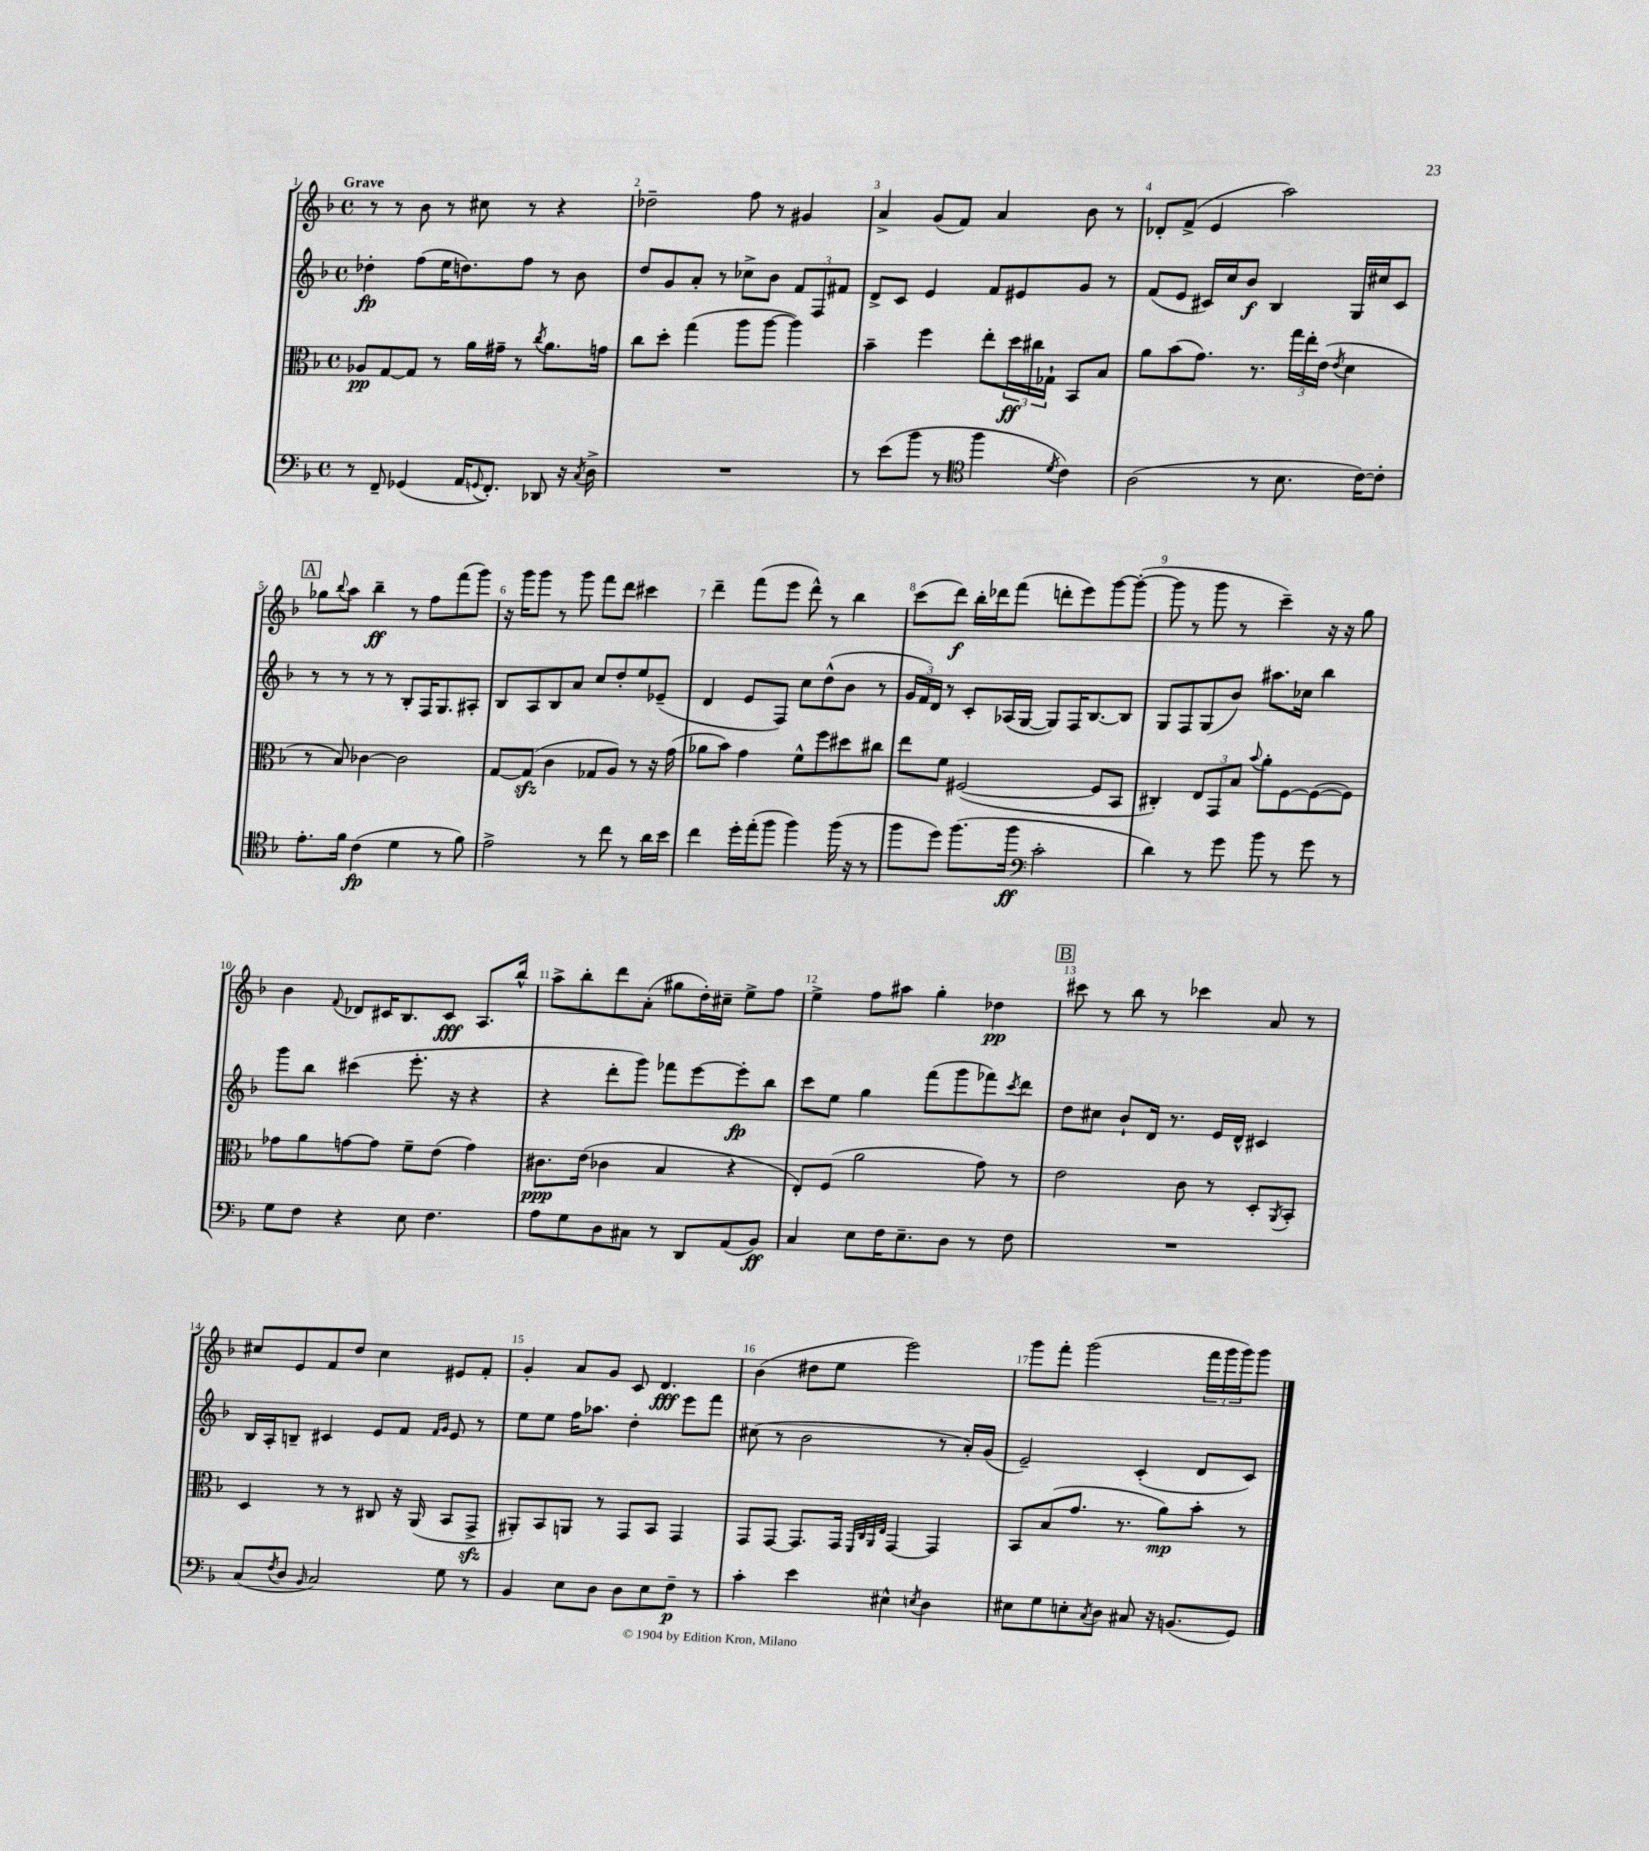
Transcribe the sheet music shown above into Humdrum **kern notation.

**kern	**dynam	**kern	**dynam	**kern	**dynam	**kern	**dynam
*part4	*part4	*part3	*part3	*part2	*part2	*part1	*part1
*staff4	*staff4	*staff3	*staff3	*staff2	*staff2	*staff1	*staff1
*clefF4	*	*clefC3	*	*clefG2	*	*clefG2	*
*k[b-]	*	*k[b-]	*	*k[b-]	*	*k[b-]	*
*M4/4	*	*M4/4	*	*M4/4	*	*M4/4	*
*met(c)	*	*met(c)	*	*met(c)	*	*met(c)	*
=1	=1	=1	=1	=1	=1	=1	=1
!	!	!	!	!	!	!LO:TX:a:B:t=Grave	!
8r	.	8A-X/L	pp	4dd-X'\	fp	8r	.
8FF~/	.	[8G/	.	.	.	8r	.
(4GG-X/	.	8G/J]	.	(8ff\L	.	8b-\	.
.	.	8r	.	16ee\K	.	8r	.
.	.	.	.	8.ddn\)	.	.	.
16AA/KL	.	16a\LL	.	.	.	8cc#X\	.
8qqGGn/	.	.	.	.	.	.	.
8.FF'/J)	.	16g#X~\JJ	.	.	.	.	.
.	.	8r	.	8ff\J	.	8r	.
.	.	8qcc/	.	.	.	.	.
8DD-X/	.	8.a\L	.	8r	.	4r	.
16r	.	.	.	8b-\	.	.	.
8qC/	.	.	.	.	.	.	.
16D^\	.	16gn\Jk	.	.	.	.	.
=2	=2	=2	=2	=2	=2	=2	=2
1r	.	8cc\L	.	8dd/L	.	2dd-X~\	.
.	.	8dd'\J	.	8g/	.	.	.
.	.	(4gg\	.	8a'/J	.	.	.
.	.	.	.	8r	.	.	.
.	.	8aa\L	.	8cc-X^\L	.	8ff\	.
.	.	[8aa\J	.	8b-\J	.	8r	.
.	.	4aa\])	.	12f/L	.	4g#X/	.
.	.	.	.	12F/	.	.	.
.	.	.	.	12f#X/J	.	.	.
=3	=3	=3	=3	=3	=3	=3	=3
8r	.	4b-~\	.	8d^/L	.	4a^/	.
(8e\L	.	.	.	8c/J	.	.	.
8b-\J	.	4ff\	.	4e/	.	(8g/L	.
8r	.	.	.	.	.	8f/J)	.
*clefC4	*	*	*	*	*	*	*
4ff\	.	8ee'\L	.	8f/L	.	4a/	.
.	.	24dd\L	ff	8e#X/	.	.	.
.	.	24cc#X\	.	.	.	.	.
.	.	24G-X`\JJ	.	.	.	.	.
8qd/	.	.	.	.	.	.	.
4c\)	.	8BB-/L	.	8g/J	.	8b-\	.
.	.	8B-/J	.	8r	.	8r	.
=4	=4	=4	=4	=4	=4	=4	=4
(2A\	.	8a\L	.	(8f/L	.	8d-X'/L	.
.	.	(8b-\	.	8e/J	.	(8f^/J	.
.	.	8.g\J)	.	16c#X/LL)	.	4e/	.
.	.	.	.	16cc/J	.	.	.
.	.	.	.	8b-/J	f	.	.
.	.	8.r	.	.	.	.	.
8r	.	.	.	4B-/	.	2aa\)	.
8.B-\	.	24gg\LL	.	.	.	.	.
.	.	24ee'\	.	.	.	.	.
.	.	(24e\JJ	.	.	.	.	.
.	.	8qe/	.	.	.	.	.
.	.	4d\	.	16G/LL	.	.	.
[16c\KL)	.	.	.	16cc#X/J	.	.	.
8c'\J]	.	.	.	8c#/J	.	.	.
!!LO:LB:g=z
!!LO:REH:place=s1:t=A
=5	=5	=5	=5	=5	=5	=5	=5
8.e'\L	.	8r	.	8r	.	8gg-X\L	.
.	.	.	.	.	.	8qqbb-/	.
.	.	8B-/)	.	8r	.	8aa\J	.
16f\Jk	.	.	.	.	.	.	.
(4c\	fp	[4c-X\	.	8r	.	4bb-~\	ff
.	.	.	.	8r	.	.	.
4d\	.	2c-\]	.	8B-'/L	.	8r	.
.	.	.	.	16F/K	.	8ff\L	.
.	.	.	.	8.G/	.	.	.
8r	.	.	.	.	.	(8fff\	.
8f\)	.	.	.	8A#X'/J	.	8ggg\J)	.
=6	=6	=6	=6	=6	=6	=6	=6
2e^\	.	[8G/L	.	8B-/L	.	16r	.
.	.	.	.	.	.	16ggg\KL	.
.	.	(8Gzz/J]	.	8A/	.	8ggg\J	.
.	.	4c\	.	8B-/	.	8r	.
.	.	.	.	8a/J	.	8ggg\	.
8r	.	8G-X/L	.	8cc/L	.	8fff\L	.
8cc\	.	8A/J)	.	8dd'/	.	8ddd\J	.
8r	.	8r	.	8ee/	.	4ccc#X\	.
16a\LL	.	16r	.	(8e-X~/J	.	.	.
16b-\JJ	.	(16g\	.	.	.	.	.
=7	=7	=7	=7	=7	=7	=7	=7
4cc\	.	8a-X\L	.	4d/	.	4ddd~\	.
.	.	8b-\J)	.	.	.	.	.
16dd'\LL	.	4g\	.	8e/L	.	(8fff\L	.
(16ee'\J	.	.	.	.	.	.	.
8ff\J	.	.	.	8F/J)	.	8eee\J	.
4ff\)	.	8f^^\L	.	8cc\L	.	8ddd^^\)	.
.	.	8ff\	.	(8dd^^\	.	8r	.
(16ff\	.	8dd#X\	.	8b-\J	.	4bb-\	.
16r	.	.	.	.	.	.	.
8r	.	8cc#X\J	.	8r	.	.	.
=8	=8	=8	=8	=8	=8	=8	=8
8ff\L	.	8ee\L	.	24g/LL	.	(8ccc\L	.
.	.	.	.	24f/)	.	.	.
.	.	.	.	24d/JJ	.	.	.
8dd\J)	.	8f\J	.	8r	.	8ddd\J)	f
(8.ff\L	.	([2F#X/	.	8c'/L	.	16bb-'\LL	.
.	.	.	.	.	.	16ddd-X\J	.
.	.	.	.	(16A-X/L	.	(8fff\J	.
16ff\Jk	ff	.	.	[16G/JJ	.	.	.
*clefF4	*	*	*	*	*	*	*
2c'\	.	.	.	8G/L])	.	8dddn'\L	.
.	.	.	.	16F/K	.	8eee\)	.
.	.	.	.	[8.B-/	.	.	.
.	.	8F#/L]	.	.	.	[8ggg\	.
.	.	8BB-/J	.	8B-/J]	.	(8ggg'\J_	.
=9	=9	=9	=9	=9	=9	=9	=9
4d\)	.	4C#X'/)	.	8G/L	.	8ggg\]	.
.	.	.	.	8F/	.	8r	.
8r	.	12E/L	.	(8G/	.	8ggg\	.
.	.	12GG/	.	.	.	.	.
8g\	.	.	.	8b-/J)	.	8r	.
.	.	12B-/J	.	.	.	.	.
.	.	8qqb-/	.	.	.	.	.
8b-\	.	8a'\L	.	8.aa#X\L	.	4ccc~\)	.
8r	.	[8F\	.	.	.	.	.
.	.	.	.	16cc-X\Jk	.	.	.
8g\	.	(8F\_	.	4bb-\	.	16r	.
.	.	.	.	.	.	16r	.
8r	.	8F\J])	.	.	.	8gg\	.
!!LO:LB:g=z
=10	=10	=10	=10	=10	=10	=10	=10
8G\L	.	8g-X\L	.	8ggg\L	.	4b-\	.
8F\J	.	8a\	.	8bb-\J	.	.	.
.	.	.	.	.	.	8qqf/	.
4r	.	[8gn\	.	(4ccc#X\	.	8d-X/L	.
.	.	8g\J]	.	.	.	16c#X/K	.
.	.	.	.	.	.	8.B-/	.
8E\	.	8f~\L	.	8.eee'\	.	.	.
4.F\	.	(8e\J	.	.	.	8c#/J	fff
.	.	.	.	16r	.	.	.
.	.	4g\)	.	4r	.	8.A/L	.
.	.	.	.	.	.	16bb-^^/Jk	.
=11	=11	=11	=11	=11	=11	=11	=11
8A\L	.	8.c#X\L	ppp	4r	.	8aa^\L	.
8G\	.	.	.	.	.	8bb-'\	.
.	.	(16e\Jk	.	.	.	.	.
8D\	.	4c-X\	.	8ddd'\L	.	8ddd\	.
8C#X\J	.	.	.	8ggg\J)	.	(8a'\J	.
8r	.	4B-/	.	8fff-X\L	.	8gg#X\L	.
8DD/L	.	.	.	[8eee\	.	16dd'\L)	.
.	.	.	.	.	.	16cc#X~\JJ	.
(8AA/	.	4r	.	8eee'\]	fp	8ee^\L	.
8BB-/J)	ff	.	.	8bb-\J	.	8ff\J	.
=12	=12	=12	=12	=12	=12	=12	=12
4C/	.	8E'/L)	.	8ccc\L	.	4ee^\	.
.	.	(8F/J	.	8ee\J	.	.	.
8E\L	.	2a\	.	4gg\	.	8ff\L	.
16F\K	.	.	.	.	.	8aa#X\J	.
8.E~\	.	.	.	.	.	.	.
.	.	.	.	(8fff\L	.	4gg'\	.
8D\J	.	.	.	8ggg\	.	.	.
8r	.	8g\)	.	8fff-X\)	.	4dd-X\	pp
.	.	.	.	8qccc/	.	.	.
8F\	.	8r	.	8ddd\J	.	.	.
!!LO:REH:place=s1:t=B
=13	=13	=13	=13	=13	=13	=13	=13
1r	.	2e\	.	8dd\L	.	8ccc#X\	.
.	.	.	.	8cc#X\J	.	8r	.
.	.	.	.	8b-`/L	.	8bb-\	.
.	.	.	.	16d/Jk	.	8r	.
.	.	.	.	8.r	.	.	.
.	.	8c\	.	.	.	4ccc-X\	.
.	.	8r	.	16e/LL	.	.	.
.	.	.	.	16d^^/JJ	.	.	.
.	.	8D'/L	.	4c#X/	.	8a/	.
.	.	8qAA/	.	.	.	.	.
.	.	8BB-'/J	.	.	.	8r	.
!!LO:LB:g=z
=14	=14	=14	=14	=14	=14	=14	=14
(8C/L	.	4D/	.	16B-/LL	.	8cc#X/L	.
.	.	.	.	16A'/J	.	.	.
8qF/	.	.	.	.	.	.	.
8D/J	.	.	.	8Bn~/J	.	8e/	.
16qqBB-/	.	.	.	.	.	.	.
2C/)	.	8r	.	4c#X/	.	8f/	.
.	.	8r	.	.	.	8dd/J	.
.	.	8C#X/	.	8e/L	.	4cc#\	.
.	.	16r	.	8f/J	.	.	.
.	.	(16AA/	.	.	.	.	.
.	.	.	.	16qqf/LL	.	.	.
.	.	.	.	16qqg/JJ	.	.	.
8G\	.	8BB-/L	.	8e/	.	8e#X/L	.
8r	.	8GGzz^/J	.	8r	.	8f'/J	.
=15	=15	=15	=15	=15	=15	=15	=15
4BB-/	.	8AA#X'/L)	.	8ee\L	.	4g'/	.
.	.	8BB-/	.	8ee\J	.	.	.
8E\L	.	8AAn/J	.	16ff\KL	.	8a/L	.
.	.	.	.	8.aa-X\J	.	.	.
8D\J	.	8r	.	.	.	8g/J	.
8D\L	.	8GG/L	.	4dd'\	.	8c/	.
8E\	.	8BB-/J	.	.	.	4.d/	fff
8F~\J	p	4GG/	.	8eee\L	.	.	.
8r	.	.	.	8fff\J	.	.	.
=16	=16	=16	=16	=16	=16	=16	=16
4c'\	.	8GG/L	.	(8cc#X\	.	(4b-\	.
.	.	[8GG/J	.	8r	.	.	.
4e\	.	8.GG/L]	.	2b-\	.	8dd#X\L	.
.	.	.	.	.	.	8ee\J	.
.	.	16GG/Jk	.	.	.	.	.
.	.	32qqFF/LLL	.	.	.	.	.
.	.	32qqC/	.	.	.	.	.
.	.	32qqAA/	.	.	.	.	.
.	.	32qqE/JJJ	.	.	.	.	.
4E#X^^\	.	[4GG/	.	.	.	2eee\)	.
8qEn/	.	.	.	.	.	.	.
4D\	.	4GG/]	.	8r	.	.	.
.	.	.	.	16a'/LL)	.	.	.
.	.	.	.	(16g/JJ	.	.	.
=17	=17	=17	=17	=17	=17	=17	=17
8E#X\L	.	8BB-/L	.	2e~/)	.	8ggg\L	.
8G\	.	(8B-/	.	.	.	8fff'\J	.
8En'\	.	8.g/J	.	.	.	(2ggg\	.
8qC/	.	.	.	.	.	.	.
8D\J	.	.	.	.	.	.	.
.	.	8.r	.	.	.	.	.
8C#X/	.	.	.	(4c'/	.	.	.
16r	.	8a\L)	mp	.	.	.	.
(8.BBn/L	.	.	.	.	.	.	.
.	.	8b-'\J	.	8d/L	.	24fff\LL	.
.	.	.	.	.	.	24ggg\	.
.	.	.	.	.	.	24ggg\J)	.
8GG/J)	.	8r	.	8c/J)	.	8ggg\J	.
==	==	==	==	==	==	==	==
*-	*-	*-	*-	*-	*-	*-	*-
